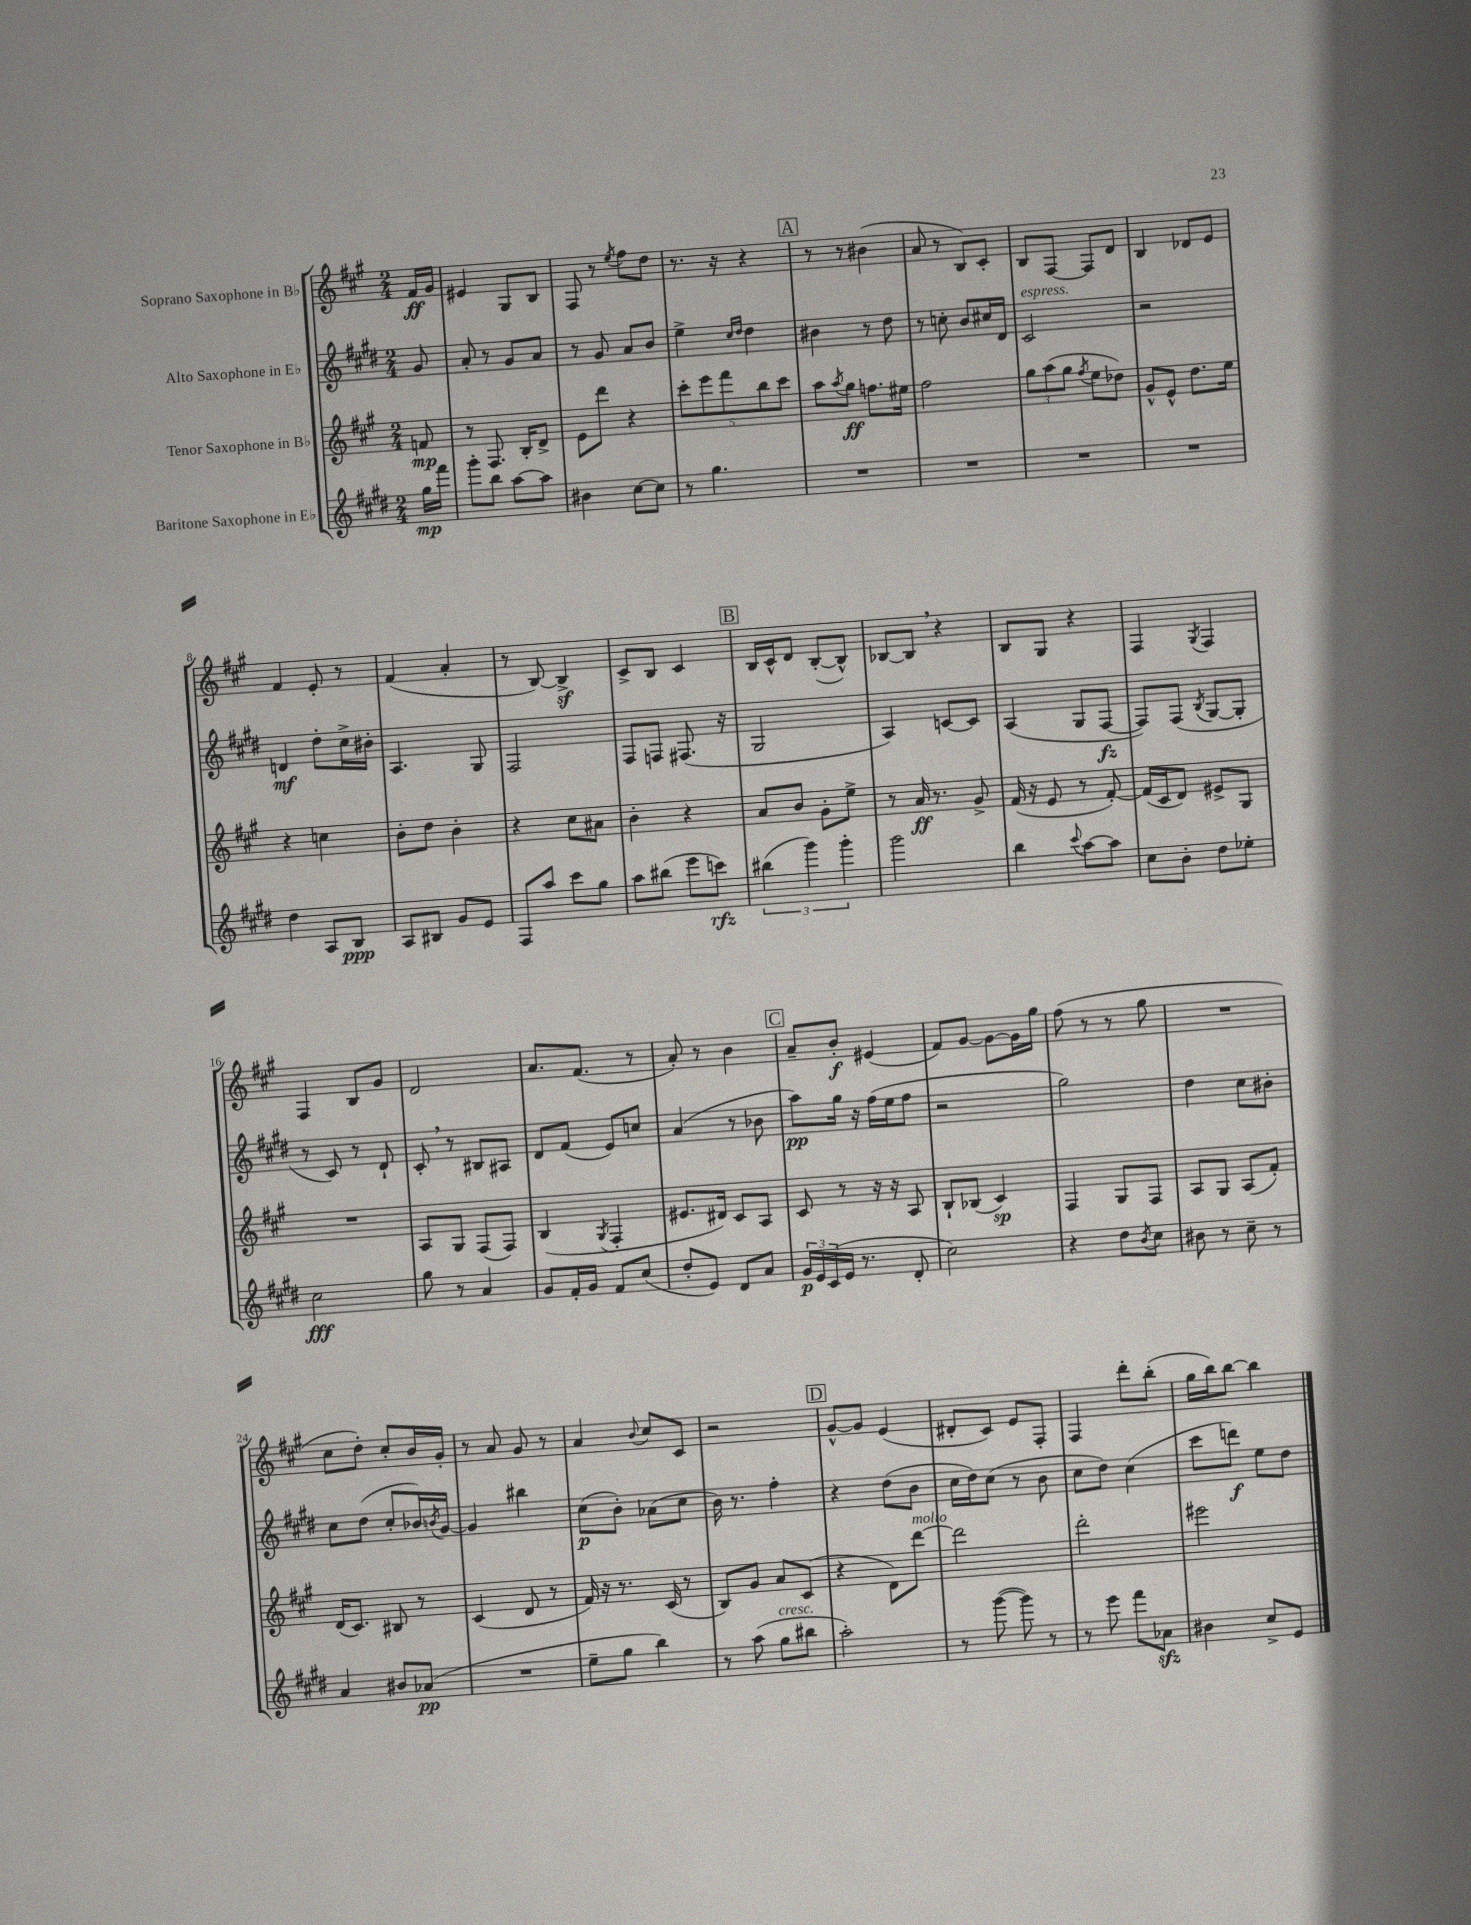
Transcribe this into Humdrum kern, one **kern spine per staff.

**kern	**dynam	**kern	**dynam	**kern	**dynam	**kern	**dynam
*part4	*part4	*part3	*part3	*part2	*part2	*part1	*part1
*staff4	*staff4	*staff3	*staff3	*staff2	*staff2	*staff1	*staff1
*I"Baritone Saxophone in E♭	*	*I"Tenor Saxophone in B♭	*	*I"Alto Saxophone in E♭	*	*I"Soprano Saxophone in B♭	*
*clefG2	*	*clefG2	*	*clefG2	*	*clefG2	*
*k[f#c#g#d#]	*	*k[f#c#g#]	*	*k[f#c#g#d#]	*	*k[f#c#g#]	*
*M2/4	*	*M2/4	*	*M2/4	*	*M2/4	*
=	=	=	=	=	=	=	=
16gg#\LL	mp	8fn/	mp	8g#/	.	16f#/LL	ff
16fff#\JJ	.	.	.	.	.	16g#/JJ	.
=1	=1	=1	=1	=1	=1	=1	=1
8ggg#'\L	.	8r	.	8a'/	.	4e#X/	.
8bb\J	.	8.F#/	.	8r	.	.	.
[8aa\L	.	.	.	8g#/L	.	8G#/L	.
.	.	16B'/KL	.	.	.	.	.
8aa\J]	.	8d^/J	.	8a/J	.	8B/J	.
=2	=2	=2	=2	=2	=2	=2	=2
4b#X\	.	8e\L	.	8r	.	8F#/	.
.	.	8ddd\J	.	8g#/	.	8r	.
.	.	.	.	.	.	8qee/	.
[8cc#\L	.	4r	.	8a/L	.	8ff#\L	.
8cc#\J]	.	.	.	8b/J	.	8dd\J	.
=3	=3	=3	=3	=3	=3	=3	=3
8r	.	10ccc#'\L	.	4ee^\	.	8.r	.
.	.	10eee\	.	.	.	.	.
4.gg#\	.	.	.	.	.	.	.
.	.	.	.	.	.	16r	.
.	.	10fff#\	.	.	.	.	.
.	.	.	.	16qqcc#/LL	.	.	.
.	.	.	.	16qqdd#/JJ	.	.	.
.	.	.	.	4dd#\	.	4r	.
.	.	10bb\	.	.	.	.	.
.	.	10ccc#\J	.	.	.	.	.
!!LO:REH:place=s1:t=A
=4	=4	=4	=4	=4	=4	=4	=4
2r	.	8aa\L	.	4b#X\	.	8r	.
.	.	8qaa/	.	.	.	.	.
.	.	8gg#\J	ff	.	.	8r	.
.	.	8.ffn\L	.	8r	.	(4b#X\	.
.	.	.	.	8dd#\	.	.	.
.	.	16ee#X\Jk	.	.	.	.	.
=5	=5	=5	=5	=5	=5	=5	=5
2r	.	2ff#\	.	8r	.	8a/	.
.	.	.	.	8ccn'\	.	8r	.
.	.	.	.	8b/L	.	8B/L)	.
.	.	.	.	16cc#X/L	.	8c#'/J	.
.	.	.	.	16d#/JJ	.	.	.
=6	=6	=6	=6	=6	=6	=6	=6
!	!	!	!	!LO:TX:a:i:t=espress.	!	!	!
2r	.	12gg#\L	.	2c#/	.	8B/L	.
.	.	(12aa\	.	.	.	.	.
.	.	.	.	.	.	[8F#/J	.
.	.	12gg#\J	.	.	.	.	.
.	.	8qff#/	.	.	.	.	.
.	.	8ee\L	.	.	.	8F#/L]	.
.	.	8dd-X\J)	.	.	.	8d/J	.
=7	=7	=7	=7	=7	=7	=7	=7
2r	.	8g#^^/L	.	2r	.	4B/	.
.	.	8e^^/J	.	.	.	.	.
.	.	8.dd\L	.	.	.	8d-X/L	.
.	.	.	.	.	.	8e/J	.
.	.	16ee\Jk	.	.	.	.	.
!!LO:LB:g=z
=8	=8	=8	=8	=8	=8	=8	=8
4dd#\	.	4r	.	4dn/	mf	4f#/	.
8A/L	.	4ccn\	.	8dd#'\L	.	8e'/	.
8B/J	ppp	.	.	16cc#^\L	.	8r	.
.	.	.	.	16b#X'\JJ	.	.	.
=9	=9	=9	=9	=9	=9	=9	=9
8A/L	.	8b'\L	.	4.A/	.	(4f#/	.
8B#X/J	.	8dd\J	.	.	.	.	.
8g#/L	.	4b'\	.	.	.	4a'/	.
8e/J	.	.	.	8G#/	.	.	.
=10	=10	=10	=10	=10	=10	=10	=10
8F#/L	.	4r	.	2F#/	.	8r	.
8aa/J	.	.	.	.	.	[8B/)	.
8ccc#\L	.	8cc#\L	.	.	.	4Bz^/]	.
8gg#\J	.	8a#X\J	.	.	.	.	.
=11	=11	=11	=11	=11	=11	=11	=11
8aa\L	.	4b'\	.	8F#/L	.	8c#^/L	.
(8bb#X\J	.	.	.	8Fn/J	.	8B/J	.
8eee\L	.	4r	.	(8.F#X/	.	4c#/	.
8cccn\J)	rfz	.	.	.	.	.	.
.	.	.	.	16r	.	.	.
!!LO:REH:place=s1:t=B
=12	=12	=12	=12	=12	=12	=12	=12
(6bb#X\	.	8a/L	.	2G#/	.	16B/LL	.
.	.	.	.	.	.	16c#^^/J	.
.	.	8b/J	.	.	.	8d/J	.
6ggg#\)	.	.	.	.	.	.	.
.	.	8g#'\L	.	.	.	([8B'/L	.
6ggg#'\	.	.	.	.	.	.	.
.	.	8ee^\J	.	.	.	8B^^/J])	.
=13	=13	=13	=13	=13	=13	=13	=13
2ggg#\	.	8r	.	4A/)	.	[8B-X/L	.
.	.	16a/	ff	.	.	8B-,/J]	.
.	.	8.r	.	.	.	.	.
.	.	.	.	[8cn/L	.	4r	.
.	.	8g#^/	.	8c/J]	.	.	.
=14	=14	=14	=14	=14	=14	=14	=14
4bb\	.	(16f#/	.	(4A/	.	8B/L	.
.	.	16r	.	.	.	.	.
.	.	8e/	.	.	.	8G#/J	.
8qqccc#/	.	.	.	.	.	.	.
[8aa\L	.	8r	.	8G#/L	.	4r	.
8aa\J]	.	[8f#'/)	.	[8F#/J	fz	.	.
=15	=15	=15	=15	=15	=15	=15	=15
8cc#\L	.	(16f#/LL]	.	8F#/L])	.	4F#/	.
.	.	16c#/J	.	.	.	.	.
8b'\J	.	8d/J)	.	(8F#/J	.	.	.
.	.	.	.	8qB/	.	8qG#/	.
8dd#\L	.	8e#X^/L	.	[8G#/L	.	4F#/	.
8ee-X'\J	.	8G#/J	.	8G#'/J]	.	.	.
!!LO:LB:g=z
=16	=16	=16	=16	=16	=16	=16	=16
2cc#\	fff	2r	.	8r	.	4F#/	.
.	.	.	.	8c#/)	.	.	.
.	.	.	.	8r	.	8B/L	.
.	.	.	.	8d#`/	.	8g#/J	.
=17	=17	=17	=17	=17	=17	=17	=17
8gg#\	.	8A/L	.	8c#',/	.	2d/	.
8r	.	8G#/J	.	8r	.	.	.
4a/	.	(8F#/L	.	8B#X/L	.	.	.
.	.	8F#/J)	.	8A#X/J	.	.	.
=18	=18	=18	=18	=18	=18	=18	=18
8g#/L	.	(4B/	.	8d#/L	.	8.a/L	.
16f#'/L	.	.	.	(8f#/J	.	.	.
16g#/JJ	.	.	.	.	.	(8.f#/J	.
.	.	8qG#/	.	.	.	.	.
8f#/L	.	4F#'/	.	8e/L)	.	.	.
(8cc#/J	.	.	.	8ccn/J	.	8r	.
=19	=19	=19	=19	=19	=19	=19	=19
8dd#'/L	.	8.e#X/L	.	(4a/	.	8a'/)	.
8e/J)	.	.	.	.	.	8r	.
.	.	16d#X/Jk)	.	.	.	.	.
8d#/L	.	8c#/L	.	8r	.	4b\	.
8a/J	.	8A/J	.	8b-X\	.	.	.
!!LO:REH:place=s1:t=C
=20	=20	=20	=20	=20	=20	=20	=20
24g#/LL	p	8c#/	.	8aa\L)	pp	8a~/L	.
24e/	.	.	.	.	.	.	.
(24c#/	.	.	.	.	.	.	.
16e/JJ	.	8r	.	16gg#\Jk	.	8b'/J	f
8.r	.	.	.	16r	.	.	.
.	.	16r	.	(16ff#\LL	.	(4e#X/	.
.	.	16r	.	16ee\J	.	.	.
8d#'/	.	8A/	.	8ff#\J	.	.	.
=21	=21	=21	=21	=21	=21	=21	=21
2cc#\)	.	8B`/L	.	2r	.	8f#/L)	.
.	.	(8B-X/J	.	.	.	[8g#/J	.
.	.	4c#/)	sp	.	.	8g#\L_	.
.	.	.	.	.	.	16g#\L]	.
.	.	.	.	.	.	16gg#\JJ	.
=22	=22	=22	=22	=22	=22	=22	=22
4r	.	4F#/	.	2gg#\)	.	(8ff#\	.
.	.	.	.	.	.	8r	.
8dd#\L	.	8G#/L	.	.	.	8r	.
8qb/	.	.	.	.	.	.	.
8cc#\J	.	8F#/J	.	.	.	8gg#\	.
=23	=23	=23	=23	=23	=23	=23	=23
8b#X\	.	8A/L	.	4dd#\	.	2r	.
8r	.	8G#/J	.	.	.	.	.
8cc#~\	.	(8A/L	.	8cc#\L	.	.	.
8r	.	8f#'/J)	.	8b#X'\J	.	.	.
!!LO:LB:g=z
=24	=24	=24	=24	=24	=24	=24	=24
4a/	.	(16d/KL	.	8cc#\L	.	8cc#\L	.
.	.	8.c#/J)	.	.	.	.	.
.	.	.	.	(8dd#\J	.	8dd'\J)	.
8b#X/L	.	8B#X/	.	8cc#'/L	.	8cc#'/L	.
(8a-X/J	pp	8r	.	16b-X/L)	.	16b/L	.
.	.	.	.	8qbn/	.	.	.
.	.	.	.	[16g#/JJ	.	16g#'/JJ	.
=25	=25	=25	=25	=25	=25	=25	=25
2r	.	(4c#/	.	4g#/]	.	8r	.
.	.	.	.	.	.	8a/	.
.	.	8d/	.	4bb#X\	.	8g#/	.
.	.	8r	.	.	.	8r	.
=26	=26	=26	=26	=26	=26	=26	=26
8ee~\L	.	16f#/)	.	(8cc#\L	p	4a/	.
.	.	16r	.	.	.	.	.
8gg#\J	.	8.r	.	8b'\J)	.	.	.
.	.	.	.	.	.	8qqb/	.
4bb\)	.	.	.	(8a-X\L	.	8cc#/L	.
.	.	(16c#/	.	.	.	.	.
.	.	8r	.	8cc#\J	.	8c#/J	.
=27	=27	=27	=27	=27	=27	=27	=27
8r	.	8B/L)	.	16b\)	.	2r	.
.	.	.	.	8.r	.	.	.
(8aa\	.	8g#/J	.	.	.	.	.
!LO:TX:a:i:t=cresc.	!	!	!	!	!	!	!
8gg#\L	.	8a/L	.	4ff#'\	.	.	.
8bb#X\J	.	(8c#/J	.	.	.	.	.
!!LO:REH:place=s1:t=D
=28	=28	=28	=28	=28	=28	=28	=28
2aa'\)	.	4r	.	4r	.	[8g#^^/L	.
.	.	.	.	.	.	8g#/J]	.
.	.	8d\L)	.	(8dd#\L	.	(4e/	.
!	!	!LO:TX:a:i:t=molto	!	!	!	!	!
.	.	[8ddd\J	.	8b\J	.	.	.
=29	=29	=29	=29	=29	=29	=29	=29
8r	.	2ddd\]	.	16cc#\LL	.	8d#X'/L	.
.	.	.	.	16dd#\J)	.	.	.
([8ggg#\	.	.	.	(8cc#\J	.	8c#/J)	.
8ggg#\])	.	.	.	8r	.	8e/L	.
8r	.	.	.	8b\	.	8F#'/J	.
=30	=30	=30	=30	=30	=30	=30	=30
8r	.	2ddd'\	.	8cc#\L	.	4F#/	.
8eee\	.	.	.	8dd#\J)	.	.	.
8fff#\L	.	.	.	(4cc#\	.	8ddd'\L	.
8a-Xzz\J	.	.	.	.	.	(8bb'\J	.
=31	=31	=31	=31	=31	=31	=31	=31
4b#X\	.	2eee#X\	.	8ccc#\L	.	16gg#\LL	.
.	.	.	.	.	.	16bb\J)	.
.	.	.	.	8dddn\J)	f	[8bb\J	.
8cc#^/L	.	.	.	8ee\L	.	4bb\]	.
8e/J	.	.	.	8dd#\J	.	.	.
==	==	==	==	==	==	==	==
*-	*-	*-	*-	*-	*-	*-	*-
